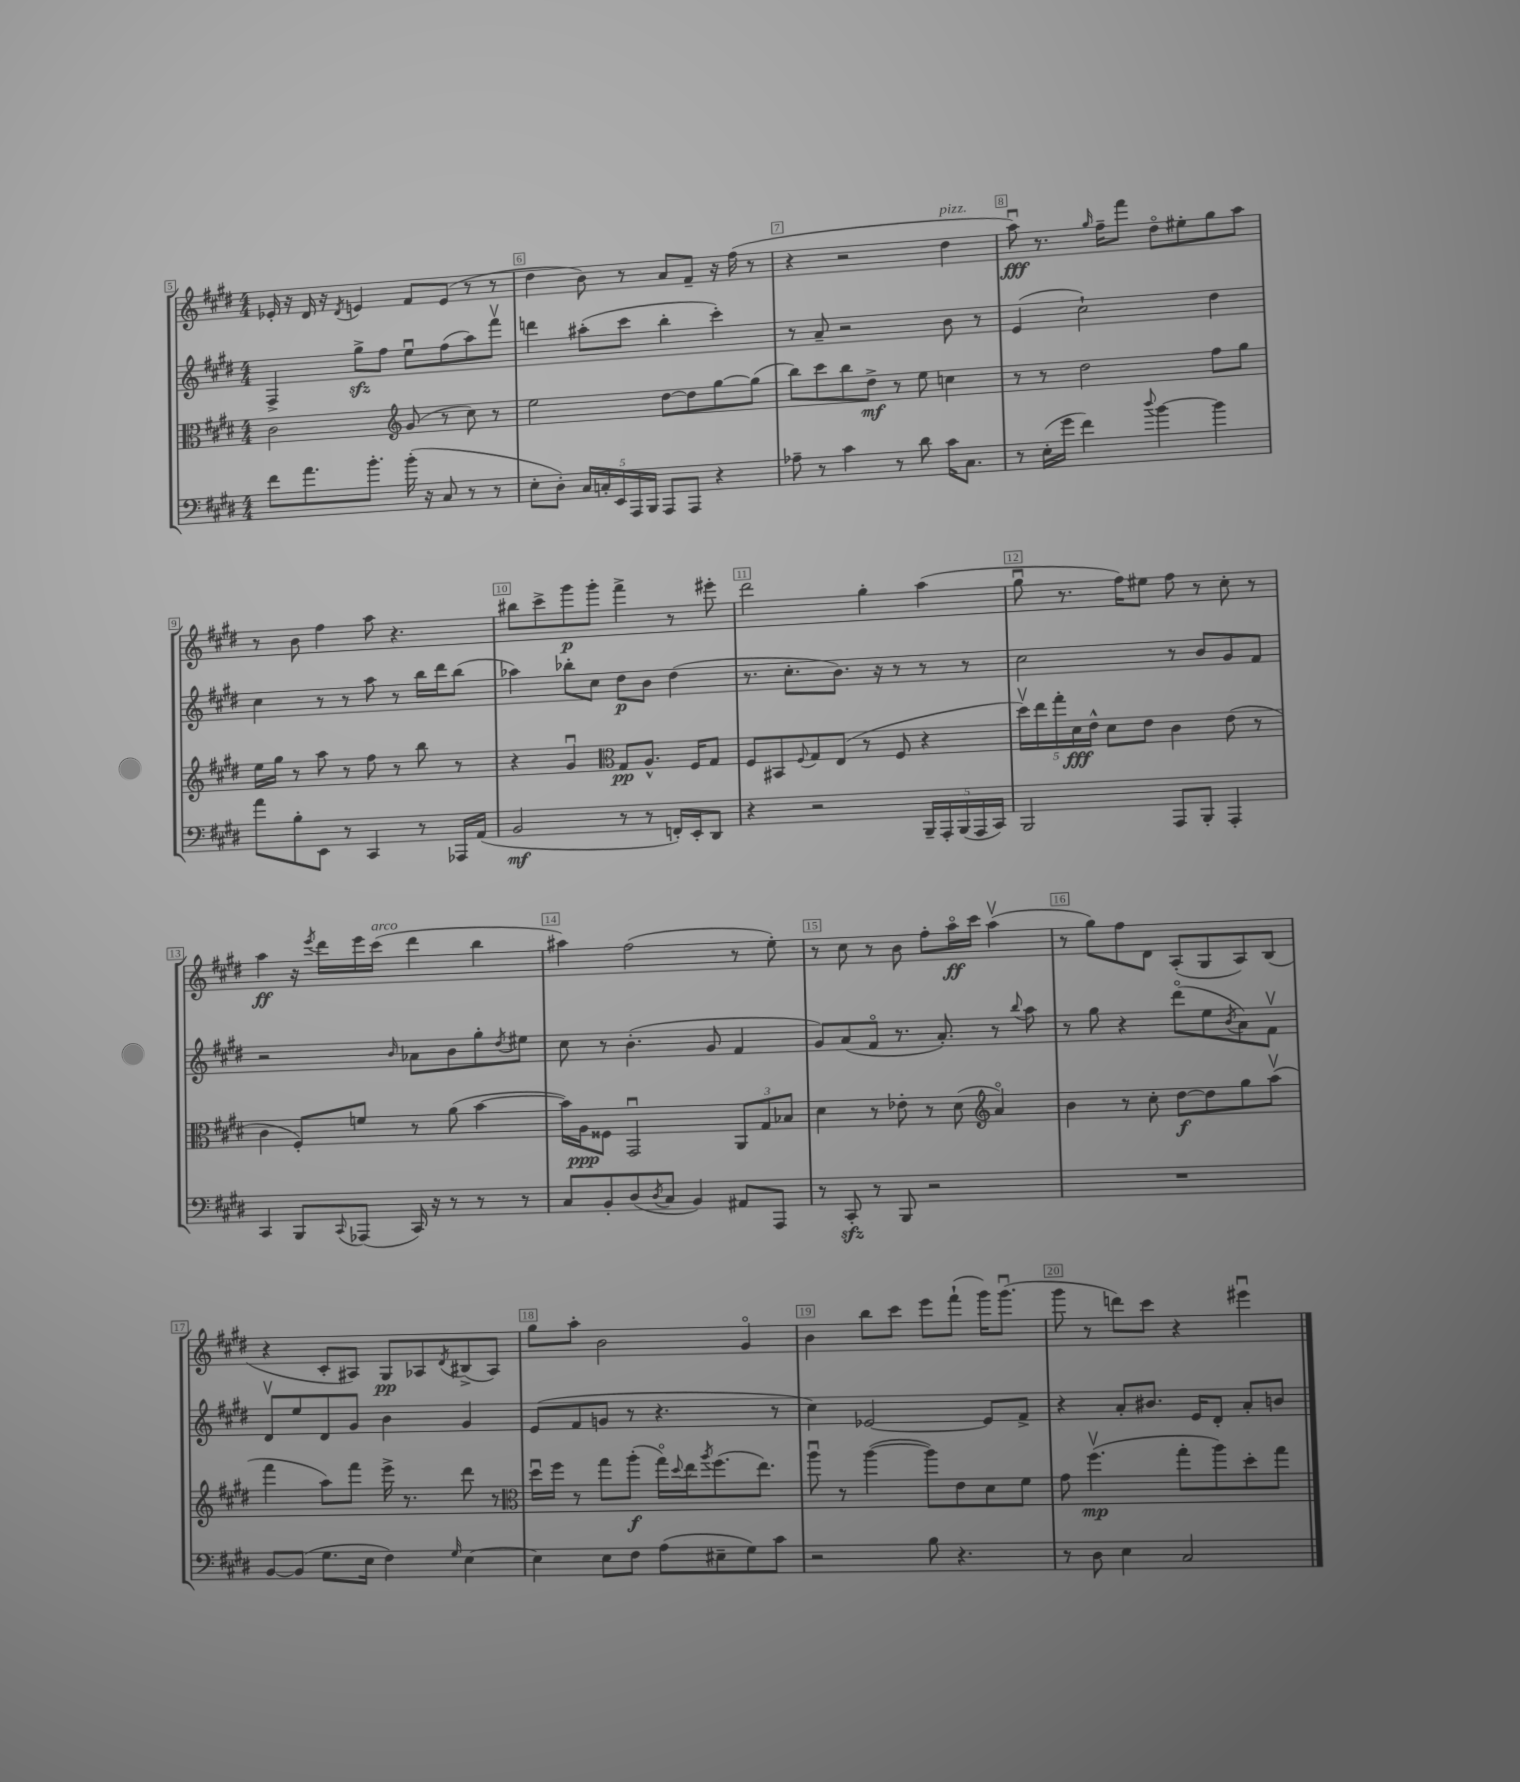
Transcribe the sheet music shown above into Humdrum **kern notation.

**kern	**kern	**kern	**kern
*staff4	*staff3	*staff2	*staff1
*clefF4	*clefC3	*clefG2	*clefG2
*k[f#c#g#d#]	*k[f#c#g#d#]	*k[f#c#g#d#]	*k[f#c#g#d#]
*M4/4	*M4/4	*M4/4	*M4/4
8f#	2c#	4F#^	16e-'
.	.	.	16r
8.a	.	.	16d#
.	.	.	16r
.	.	.	8qd#
.	.	8gg#^	4e
8.b'	.	.	.
.	.	8ff#	.
*	*clefG2	*	*
(16b'	(8g#	8eeu	8f#
16r	.	.	.
8C#	8r	(8ff#	(8e
8r	8cc#)	8aa)	8r
8r	8r	8fff#v	8r
=	=	=	=
8E'	2ee	4ddd	4dd#
8D#')	.	.	.
20C#	.	(8aa#'	8b)
20C'	.	.	.
20EE	.	.	.
.	.	8ccc#	8r
20AAA	.	.	.
20BBB	.	.	.
8AAA	[8dd#	4bb'	8a
8AAA	8dd#]	.	8f#~
4r	[8gg#	4ccc#')	16r
.	.	.	(16ff#
.	(8gg#]	.	8r
=	=	=	=
8A-~	8bb)	8r	4r
8r	8ccc#	8a~	.
4c#	8bb	2r	2r
.	8dd#^	.	.
8r	8r	.	.
8d#	8ee	.	.
16c#	4cc	8b	4dd#
8.C#	.	.	.
.	.	8r	.
=	=	=	=
8r	8r	(4e	8aau)
(16E'	8r	.	8.r
16g#	.	.	.
4f#)	2dd#	2cc#`)	.
.	.	.	16qqgg#
.	.	.	16ff#~
.	.	.	8fff#
8qqdd#	.	.	.
[4b	.	.	8dd#o
.	.	.	8ee#'
4b]	8ff#	4dd#	8gg#
.	8gg#	.	8aa
=	=	=	=
8a	16ee	4cc#	8r
.	16gg#	.	.
8B'	8r	.	8b
8EE	8aa	8r	4ff#
8r	8r	8r	.
4CC#	8ff#	8aa	8aa
.	8r	8r	4.r
8r	8bb	16bb	.
.	.	16ddd#	.
16AAA-	8r	(8bb	.
(16AA	.	.	.
=	=	=	=
2BB	4r	4aa-)	8bb#
.	.	.	8ccc#^
.	4g#u	8bb-'	8ggg#
.	.	8cc#	8ggg#'
*	*clefC3	*	*
8r	8G#	8dd#	4fff#^
8r	8.A^^	8b	.
16FF')	.	(4dd#	8r
16EE'	16F#	.	.
8DD#	8G#	.	8eee#'
=	=	=	=
4r	8F#	8.r	2ddd#
.	8BB#	.	.
.	.	8.cc#'	.
.	8qqF#	.	.
2r	8G#	.	.
.	(8E	8.b)	.
.	8r	.	4gg#'
.	.	16r	.
.	8F#	8r	.
20BBB~	4r	8r	(4aa
20AAA'	.	.	.
(20BBB	.	.	.
.	.	8r	.
20AAA	.	.	.
20CC#)	.	.	.
=	=	=	=
2BBB	20dd#v)	2cc#	8gg#u
.	20ee	.	.
.	20gg#'	.	.
.	.	.	8.r
.	20d#	.	.
.	20e^^	.	.
.	8d#	.	.
.	.	.	16ff#)
.	8e	.	8ee#
8AAA	4c#	8r	8ff#
8BBB'	.	8b	8r
4AAA'	(8e	8g#	8cc#'
.	8r	8f#	8r
=	=	=	=
4CC#	4c#	2r	4aa
8BBB	8F#')	.	16r
.	.	.	8qeee
.	.	.	16ddd#
8qqCC#	.	.	.
(8AAA-	8f	.	16eee
.	.	.	(16ccc#
.	.	16qqb	.
16CC#)	8r	8a-	4ddd#
16r	.	.	.
8r	(8a	8b	.
8r	[4b	8gg#'	4bb
.	.	8qdd#	.
8r	.	8ee#	.
=	=	=	=
8C#	16b])	8cc#	4aa#)
.	16A	.	.
8BB'	8F##	8r	.
(8D#	2GG#u	(4.b'	(2ff#
8qD#	.	.	.
8C#	.	.	.
4BB)	.	.	.
.	.	8g#	.
8AA#	12AA	4f#	8r
.	12G#	.	.
8AAA	.	.	8ee')
.	12B-	.	.
=	=	=	=
8r	4d#	8g#)	8r
8CC#'	.	(8a	8cc#
8r	8r	8f#o	8r
8BBB	8e-'	8.r	8b
2r	8r	.	8ff#'
.	.	8.a')	.
.	(8d#	.	16aao
.	.	.	16ccc#
*	*clefG2	*	*
.	4ao)	8r	(4aav
.	.	8qqbb	.
.	.	8aa	.
=	=	=	=
1r	4b	8r	8r
.	.	8gg#	8gg#)
.	8r	4r	8ff#
.	8cc#'	.	8d#
.	[8dd#	(8ddd#o	(8A'
.	8dd#]	8ee	8G#
.	.	8qb	.
.	8gg#	8a)	8A)
.	(8aav	8f#v	(8B
=	=	=	=
[8BB	4fff#	8d#v	4r
(8BB]	.	8ee	.
8.G#	8aa)	8d#	8c#'
.	8fff#	8g#	8A#)
16E	.	.	.
4F#)	16eee^	4b	8G#
.	8.r	.	.
.	.	.	8A-
16qqG#	.	.	8qd#
[4E	8ddd#	4g#	(8B#^
.	8r	.	8A-)
=	=	=	=
*	*clefC3	*	*
4E]	16dd#u	(8e	8gg#
.	16ff#	.	.
.	8r	8f#	8aa'
8E	8gg#	8g	2b
8F#	(8aa'	8r	.
(8A	16gg#o)	4.r	.
.	8qqdd#	.	.
.	16ee	.	.
.	8qaa	.	.
8E#~	(8.ff#	.	.
8G#)	.	.	4g#o
.	8.ee)	.	.
8c#	.	8r	.
=	=	=	=
2r	8aau	4cc#)	4b
.	8r	.	.
.	([4aa	[2e-	8bb
.	.	.	8ccc#
8B	8aa])	.	8eee
4.r	8e	.	(8fff#`
.	8d#	8e-]	16ggg#)
.	.	.	(8.ggg#u
.	8f#	8f#^	.
=	=	=	=
8r	8g#	4r	8ggg#
8D#	(4.ff#v	.	8r
4E	.	8a'	8ddd)
.	.	8.b#	8ccc#
2C#	8gg#'	.	4r
.	.	16e	.
.	8aa)	8d#'	.
.	8dd#'	8a'	4eee#u
.	8gg#	8b	.
==	==	==	==
*-	*-	*-	*-
